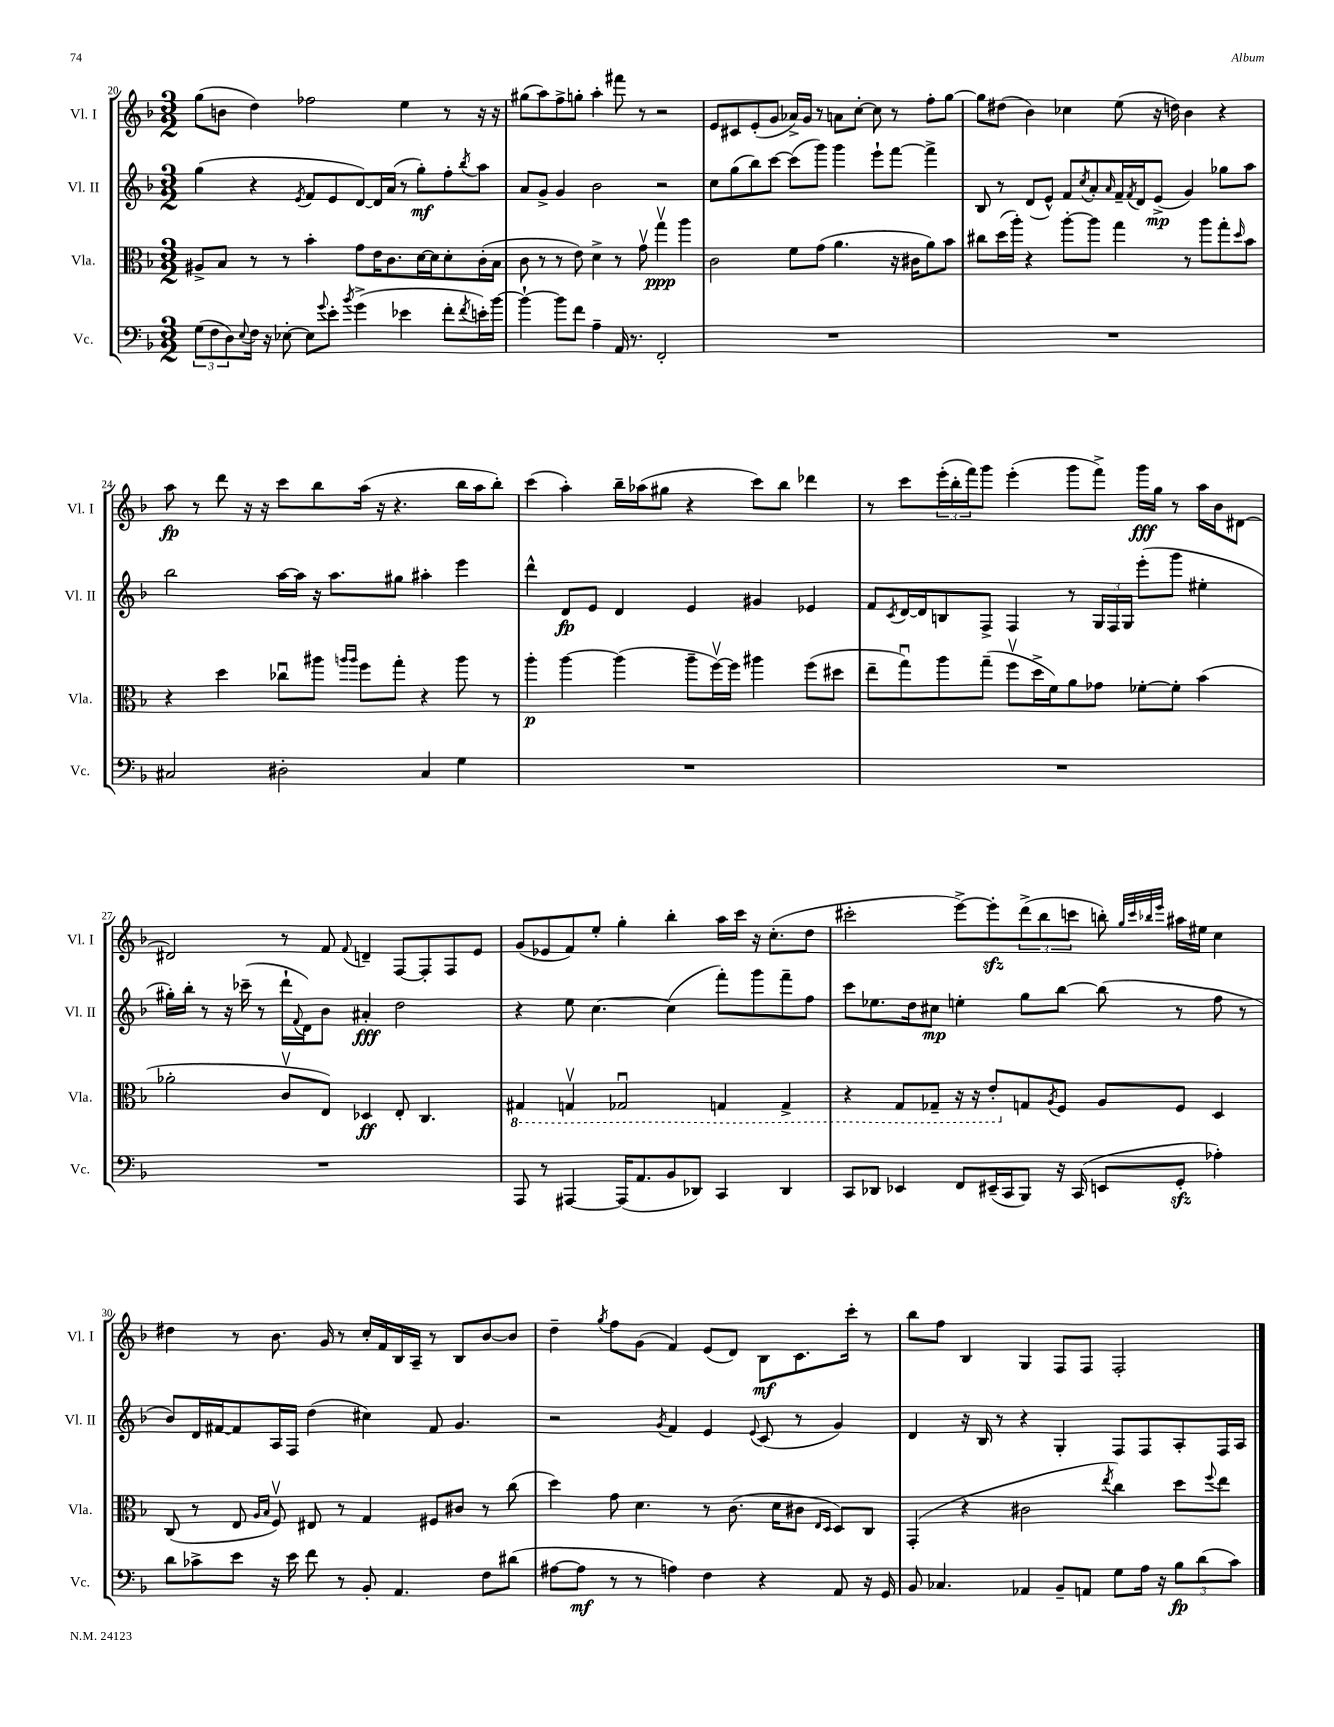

**kern	**kern	**kern	**kern
*staff4	*staff3	*staff2	*staff1
*clefF4	*clefC3	*clefG2	*clefG2
*k[b-]	*k[b-]	*k[b-]	*k[b-]
*M3/2	*M3/2	*M3/2	*M3/2
(12G\L	8A#^/L	(4gg\	(8gg\L
12F\	.	.	.
.	8B-/J	.	8b\J
12D\)	.	.	.
8qqE/	.	.	.
16F\Jk	8r	4r	4dd\)
16r	.	.	.
[8E-'\	8r	.	.
.	.	8qe/	.
8E-\]L	4b-'\	8f/L	2ff-\
8qqg/	.	.	.
8e'\J	.	8e/	.
8qb-/	.	.	.
(4g^\	8g\L	[8d/)	.
.	16e\K	16d/]L	.
.	8.c\	(16a/JJ	.
4e-\	.	8r	4ee\
.	[16d\L	8gg'\L)	.
.	16d\]J	.	.
8f'\L	8d'\	8ff'\	8r
8qf/	.	8qbb-/	.
16e'\L)	(16c'\L	8aa\J	16r
[16b-\JJ	16B-\JJ	.	16r
=	=	=	=
4b-`\_	8c\	8a/L	(8gg#\L
.	8r	8g^/J	8aa\)
8b-\]L	8r	4g/	8ff^\
8f\J	8e\)	.	8gg'\J
4A~\	4d^\	2b-\	4aa'\
16AA/	8r	.	8fff#\
8.r	.	.	.
.	8gv\	.	8r
2FF'/	4ggv\	2r	2r
.	4aa\	.	.
=	=	=	=
1.r	2c\	8cc\L	8e/L
.	.	(8gg\	8c#/
.	.	8bb-\)	(8e'/
.	.	[8ccc\J	8g/J
.	8f\L	(8ccc\]L	16a-^/LL)
.	.	.	16g/JJ
.	(8g\J	8ggg\J)	8r
.	4.a\	4ggg\	8a\L
.	.	.	[8cc'\J
.	.	8eee`\L	8cc\]
.	16r	[8fff\J	8r
.	16c#\LK	.	.
.	8a\)	4fff^\]	8ff'\L
.	8b-\J	.	[8gg\J
=	=	=	=
1.r	8cc#\L	8B-/	8gg\]L
.	(16dd\L	8r	(8dd#\J
.	16aa'\JJ)	.	.
.	4r	(8d/L	4b-\)
.	.	8e^^/J)	.
.	[8aa'\L	8f/L	4cc-\
.	.	8qcc/	.
.	8aa\]J	8a'/	.
.	.	16qqa/	.
.	4gg\	16f~/L	(8ee\
.	.	8qf/	.
.	.	16d/J	.
.	.	(8e^/J	16r
.	.	.	16dd\)
.	8r	4g/)	4b-\
.	8aa\L	.	.
.	8gg'\	8gg-\L	4r
.	16qqdd/	.	.
.	8b-\J	8aa\J	.
=	=	=	=
2C#/	4r	2bb-\	8aa\
.	.	.	8r
.	4dd\	.	8ddd\
.	.	.	16r
.	.	.	16r
2D#'\	8cc-u\L	[16aa\LL	8ccc\L
.	.	16aa\]JJ	.
.	8aa#\J	16r	8bb-\
.	.	8.aa\L	.
.	16qqaa/LL	.	.
.	16qqaa/JJ	.	.
.	8ff\L	.	(16aa\Jk
.	.	.	16r
.	8gg'\J	8gg#\J	4.r
4C#/	4r	4aa#'\	.
4G\	8aa\	4eee\	16bb-\LL
.	.	.	16aa\J
.	8r	.	8bb-'\J)
=	=	=	=
1.r	4aa'\	4ddd^^\	(4ccc\
.	[4aa\	8d/L	4aa'\)
.	.	8e/J	.
.	(4aa\]	4d/	16bb-~\LL
.	.	.	(16aa-\J
.	.	.	8gg#\J
.	8aa~\L	4e/	4r
.	[16ffv\L)	.	.
.	16ff\]JJ	.	.
.	4aa#\	4g#/	8ccc\L)
.	.	.	8bb-\J
.	(8ff\L	4e-/	4ddd-\
.	8dd#\J	.	.
=	=	=	=
1.r	8ee~\L	8f/L	8r
.	.	8qc/	.
.	8ggu\)	[16d/L	8ccc\L
.	.	16d/]J	.
.	8aa\	8B/	(24eee'\L
.	.	.	24bb-'\
.	.	.	24fff\J)
.	(8gg~\J	8F^/J	8ggg\J
.	8ffv\L	4F/	(4eee'\
.	16dd^\L	.	.
.	16f\J)	.	.
.	8a\	8r	8ggg\L
.	8g-\J	24G/LL	8fff^\J)
.	.	24F/	.
.	.	24G/JJ	.
.	[8f-'\L	(8eee'\L	16ggg\LL
.	.	.	16gg\JJ
.	8f-'\]J	8ggg\J	8r
.	(4b-\	4ee#'\	16aa\LL
.	.	.	16b-\J
.	.	.	[8d#\J
=	=	=	=
1.r	2a-'\	16gg#'\LL)	2d#/]
.	.	16bb-'\JJ	.
.	.	8r	.
.	.	16r	.
.	.	(16ccc-~\	.
.	.	8r	.
.	8cv/L	16ddd`\LL	8r
.	.	8qqf/	.
.	.	16d\J)	.
.	8E/J)	8b-\J	8f/
.	.	.	8qqf/
.	4D-/	4a#'/	4d~/
.	8E'/	2dd\	[8F/L
.	4.C/	.	8F'/]
.	.	.	8F/
.	.	.	8e/J
=	=	=	=
8AAA/	4GG#/	4r	(8g/L
8r	.	.	8e-/
[4AAA#/	4GGv/	8ee\	8f/)
.	.	[4.cc\	8ee'/J
(16AAA#/]LK	2GG-u/	.	4gg'\
8.AA/	.	.	.
8BB-/	.	(4cc\]	4bb-'\
8DD-/J)	.	.	.
4CC/	4GG/	8fff'\L)	16aa\LL
.	.	.	16ccc\JJ
.	.	8ggg\	16r
.	.	.	(8.cc'\L
4DD-/	4GG^/	8fff~\	.
.	.	8ff\J	8dd\J
=	=	=	=
8CC/L	4r	8ccc\L	2ccc#'\
8DD-/J	.	8.ee-\	.
4EE-/	8GG/L	.	.
.	.	16dd\k	.
.	8GG-~/J	8cc#\J	.
8FF/L	16r	4ee'\	[8eee^\L)
.	16r	.	.
(16EE#~/L	8E'/L	.	8eee'\]
16CC/J	.	.	.
8BBB-/J)	8G/	8gg\L	(12ddd^\
.	.	.	12bb-\
.	8qA/	.	.
16r	8F/J	[8bb-\J	.
.	.	.	12ccc\J
(16CC/	.	.	.
8EE/L	8A/L	(8bb-\]	8bb'\)
.	.	.	32qqgg/LLL
.	.	.	32qqccc/
.	.	.	32qqbb-/
.	.	.	32qqeee/JJJ
8GG'/J	8F/J	8r	16aa#\LL
.	.	.	16ee#\JJ
4A-'\)	4D/	8ff\	4cc\
.	.	8r	.
=	=	=	=
8d\L	(8C/	8b-/L)	4dd#\
8c-^\	8r	16d/L	.
.	.	[16f#/J	.
8e\J	8E/	8f#/]	8r
.	16qqA/LL	.	.
.	16qqB-/JJ	.	.
16r	8Fv/)	16A/L	8.b-\
16e\	.	16F/JJ	.
8f\	8E#/	(4dd\	.
.	.	.	16g/
8r	8r	.	8r
8BB-'/	4G/	4cc#\)	16cc'/LL
.	.	.	16f/
4.AA/	.	.	16B-/
.	.	.	16A~/JJ
.	8F#/L	8f#/	8r
.	8c#/J	4.g/	8B-/L
8F\L	8r	.	[8b-/
(8d#\J	(8cc\	.	8b-/]J
=	=	=	=
[8A#\L	4dd\)	2r	4dd~\
8A#\]J	.	.	.
.	.	.	8qgg/
8r	8g\	.	8ff\L
8r	4.d\	.	(8g\J
.	.	8qg/	.
4A\)	.	4f/	4f/)
4F\	8r	4e/	(8e/L
.	(8.c\	.	8d/J)
.	.	8qqe/	.
4r	.	(8c/	8B-\L
.	16d\LK	.	.
.	8c#\J	8r	8.c\
.	16qqE/LL	.	.
.	16qqD/JJ	.	.
8AA/	8D/L)	4g/)	.
.	.	.	16ccc'\Jk
16r	8C/J	.	8r
16GG/	.	.	.
=	=	=	=
8BB-/	(4GG'/	4d/	8bb-\L
4.C-/	.	.	8ff\J
.	4r	16r	4B-/
.	.	16B-/	.
.	.	8r	.
4AA-/	2c#\	4r	4G/
8BB-~/L	.	4G'/	8F/L
8AA/J	.	.	8F/J
.	8qee/	.	.
8G\L	4cc\)	8F/L	2F'/
16A\Jk	.	8F/	.
16r	.	.	.
12B-\L	8dd\L	8A'/	.
(12d\	.	.	.
.	8qqff/	.	.
.	8ee\J	16F/L	.
12c\J)	.	.	.
.	.	16A/JJ	.
==	==	==	==
*-	*-	*-	*-
